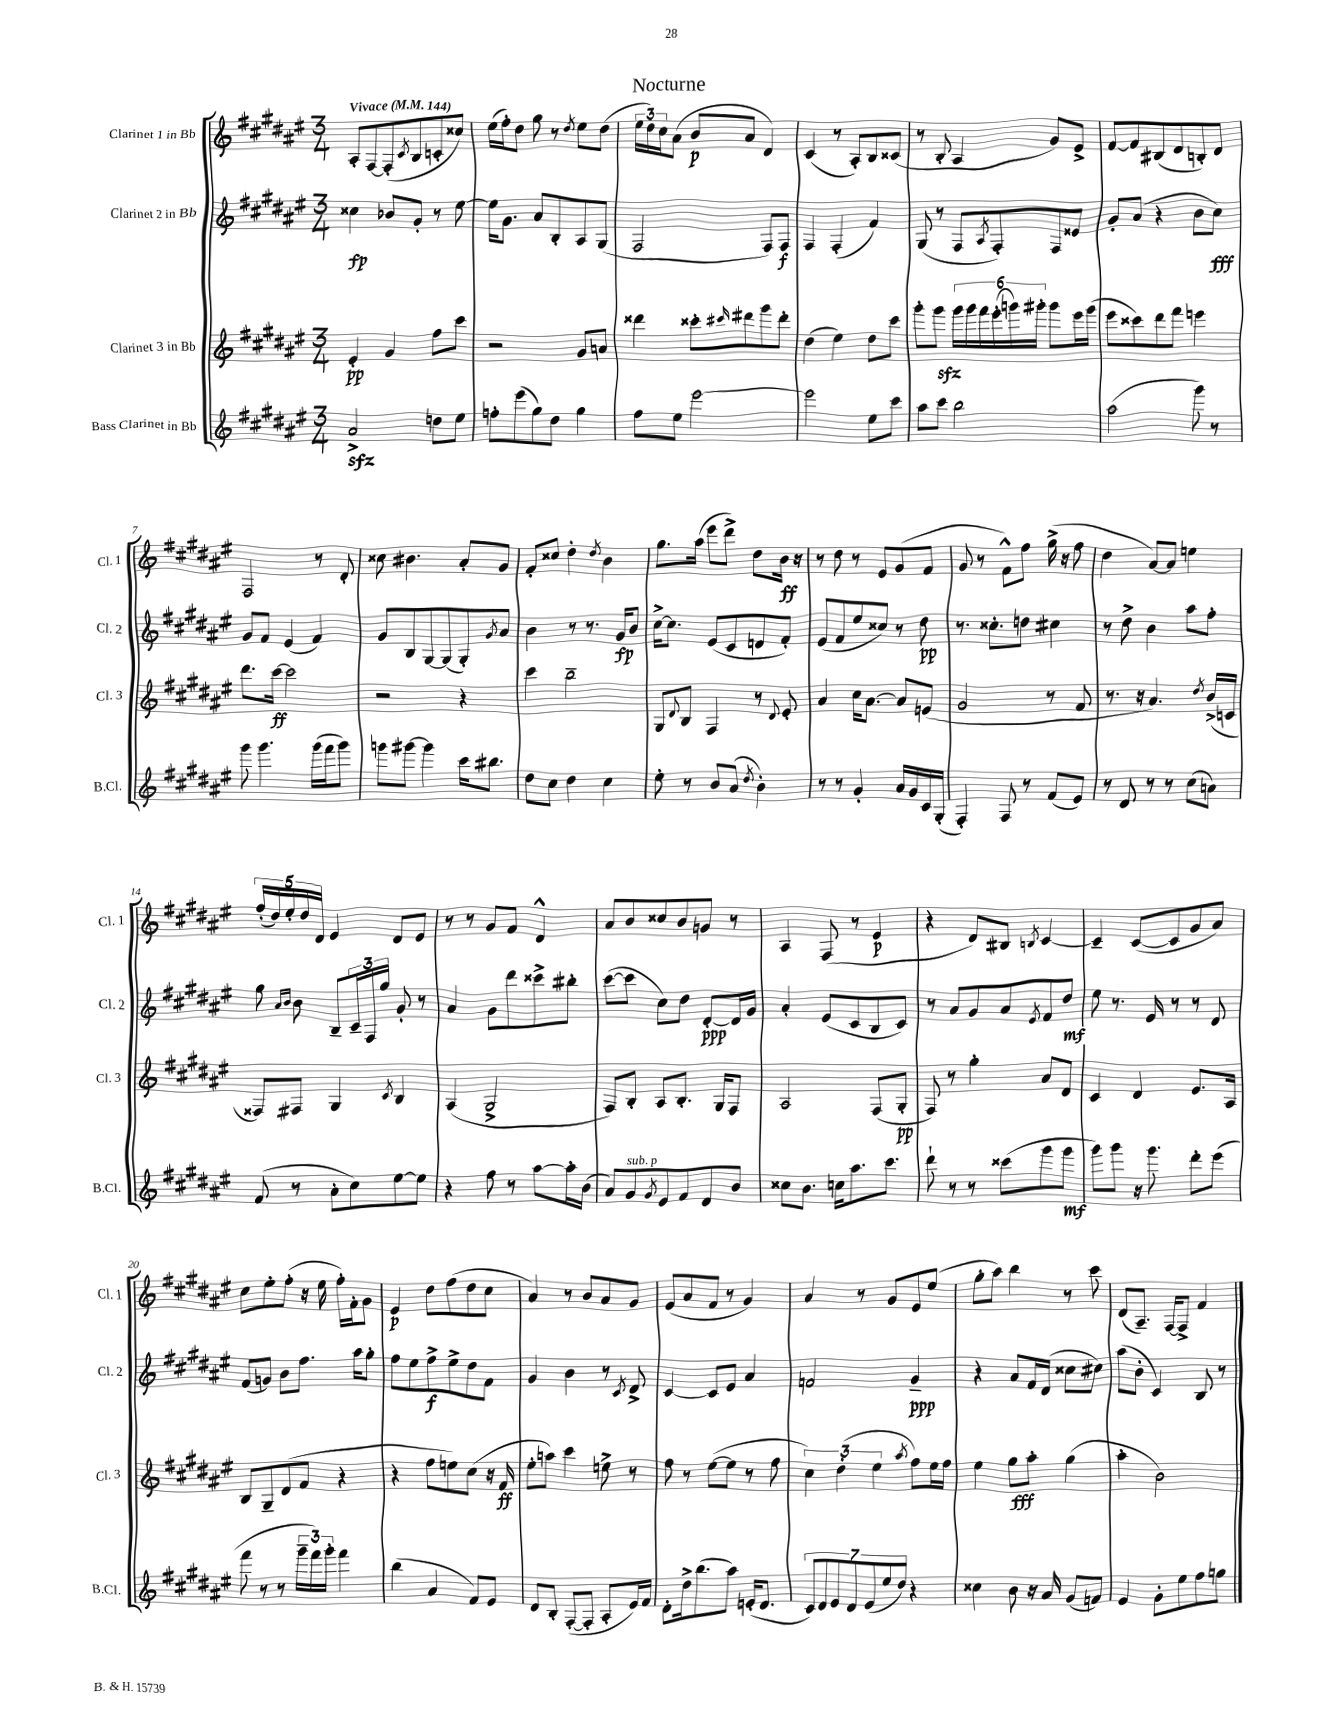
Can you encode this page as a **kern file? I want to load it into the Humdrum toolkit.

**kern	**kern	**kern	**kern
*staff4	*staff3	*staff2	*staff1
*clefG2	*clefG2	*clefG2	*clefG2
*k[f#c#g#d#a#e#]	*k[f#c#g#d#a#e#]	*k[f#c#g#d#a#e#]	*k[f#c#g#d#a#e#]
*M3/4	*M3/4	*M3/4	*M3/4
*MM144	*MM144	*MM144	*MM144
2a#^	4e#'	4cc##	8A#'
.	.	.	[8F#
.	4g#	8b-	(8F#']
.	.	.	8qc#
.	.	8g#'	8B
8dd	8ff#	8r	8c'
8ee#	8ccc#	[8ee#	8cc##)
=	=	=	=
8ff'	2r	16ee#]	(16ee#
.	.	8.g#	16ff#')
(8eee#	.	.	8dd#
8gg#)	.	8a#	8gg#
8dd#	.	8B'	8r
.	.	.	8qdd#
4gg#	8g#	8A#	8ee#
.	8a	(8G#	(8dd#
=	=	=	=
8ff#	4ddd##	2F#	24ee#
.	.	.	24dd#)
.	.	.	24cc#
8ee#	.	.	(8a#
[2eee#	8ccc##'	.	8b
.	16qqccc#	.	.
.	8ddd#	.	8a#
.	8ggg#	8F#)	4d#)
.	8ddd#'	8F#	.
=	=	=	=
2eee#]	(4dd#	4F#	(4c#
.	4ee#)	(4F#'	8r
.	.	.	8A#')
8ee#	8dd#	4f#)	8B
8ccc#	8ccc#	.	(8c##
=	=	=	=
8aa#	8ggg#'	(8G#	8r
8ccc#	8ggg#	8r	8B'
2bb	24ggg#	8F#	4A#
.	24ggg#	.	.
.	24fff#	.	.
.	.	8qA#	.
.	(24eee#'	8F#')	.
.	24ggg)	.	.
.	24ggg#'	.	.
.	8ggg#	8F#	8g#)
.	16eee#	8e##	8e#^
.	(16ggg#	.	.
=	=	=	=
(2aa#	8eee#	8g#'	[8f#
.	8ccc##)	(8a#	8f#]
.	8ddd#	4r	(8B#
.	8fff#	.	8d#
8ggg#)	4eee	8b	8B')
8r	.	8cc#)	8d#
=	=	=	=
8ggg#	8.ddd#	8g#	2F#
4.ggg#	.	8f#	.
.	[16ccc#	.	.
.	2ccc#]	(4e#	.
(16ggg#	.	4f#)	8r
16fff#	.	.	.
8ggg#)	.	.	8d#'
=	=	=	=
8ggg	2r	8g#	8cc##
[8ggg#	.	8B	4.b#
4ggg#]	.	[8G#	.
.	.	(8G#]	.
16ccc#	4r	8G#')	8a#'
8.bb#	.	.	.
.	.	8qg#	.
.	.	8a#	8g#
=	=	=	=
8dd#	4ccc#	4b	8f#'
8cc#	.	.	8cc##
4dd#	2bb~	8r	4dd#'
.	.	8.r	.
.	.	.	8qdd#
4cc#	.	.	4b
.	.	16g#	.
.	.	8b	.
=	=	=	=
8ee#'	8G#	[16cc#^	8.gg#
.	.	8.cc#]	.
.	8qqd#	.	.
8r	8B	.	.
.	.	.	(16aa#
8b	4F#	(8e#	8eee#
(8a#	.	8c#	8ddd#^)
8qdd#	.	.	.
4b')	8r	8d	8dd#
.	8qqd#	.	.
.	8e#'	8f#')	16b
.	.	.	16r
=	=	=	=
8r	4a#	(8e#	8r
8r	.	8f#	8dd#
4g#'	16cc#	8ee#	8r
.	[8.a#	.	.
.	.	8cc##)	8e#
16a#	8a#]	8r	(8g#
16g#	.	.	.
16c#	(8e	8dd#	8f#
(16G#'	.	.	.
=	=	=	=
4F#')	2g#	8.r	8g#
.	.	.	8r
.	.	8.cc##'	.
8F#	.	.	8f#^^)
8r	.	8dd	8ff#
(8f#	8r	4cc#	(16gg#^
.	.	.	16r
8e#)	8f#	.	8ff#
=	=	=	=
8r	8.r	8r	4dd#
8d#	.	8dd#^	.
.	16r	.	.
8r	4.a#)	4b	[8a#)
8r	.	.	8a#]
(8cc#	.	8aa#	4ee
.	8qdd#	.	.
8a)	(16b^	8ff#'	.
.	16c	.	.
=	=	=	=
(8f#	8F##)	8gg#	(20ff#'
.	.	.	20dd#)
.	.	.	20ee#'
.	.	16qqa#	.
.	.	16qqb	.
8r	8F#	8b	.
.	.	.	20dd#
.	.	.	20d#
8a#'	4G#	8B~	4e#
8cc#)	.	24c#~	.
.	.	24F#	.
.	.	24gg#	.
.	8qc#	.	.
[8ee#	4B	8g#'	8d#
8ee#]	.	8r	8e#
=	=	=	=
4r	(4A#	4a#	8r
.	.	.	8r
8ff#	2G#^	8g#	8g#
8r	.	8ddd#	8f#
[8aa#	.	8ccc##^	4d#^^
16aa#']	.	8bb#'	.
(16b	.	.	.
=	=	=	=
8a#)	8F#)	([8ccc#	8a#
8g#	8B'	8ccc#]	8b
8qg#	.	.	.
8e#	8A#	8cc#)	8cc##
8f#	8.B'	8dd#	8b
8d#	.	[8d#'	8g
.	16G#	.	.
8b	8F#	16d#]	8r
.	.	16g#	.
=	=	=	=
8cc##	2A#	4a#'	4A#
8.b	.	.	.
.	.	(8e#	(8F#
16cc	.	.	.
8.aa#	.	8c#	8r
.	(8F#	8B	4e#
8.ccc#	.	.	.
.	8G#'	8c#)	.
=	=	=	=
8ddd#`	8F#)	8r	4r
8r	8r	8a#	.
8r	4gg#'	8g#	8d#)
(8ccc##	.	8a#	8B#
.	.	8qe#	8qB
8ggg#	8a#	8f#	[4c#
8ggg#	8d#	8dd#	.
=	=	=	=
8ggg#)	4c#	8ee#	4c#~]
8ggg#	.	8.r	.
16r	4d#	.	([8c#
8.ggg#	.	16e#	.
.	.	8r	8c#]
8ddd#'	8.e#	8r	8g#
(8eee#	.	8d#	8a#)
.	16A#	.	.
=	=	=	=
8fff#	8B	(8f#	8cc#
8r	8G#~	8g)	8ee#'
8r	(8d#	8b	(8ff#'
24ggg#~	8f#	8.ff#	16r
24fff#)	.	.	.
.	.	.	16ee#
24ggg#'	.	.	.
4fff#	4r	.	16ff#')
.	.	16aa#	16f#'
.	.	8gg#'	8g#
=	=	=	=
(4bb	4r	8ff#	4e#
.	.	8ee#	.
4a#	8ff#	8ff#^	8dd#
.	8ee)	8ee#^	(8ff#
8f#)	(8cc#	8dd#	8dd#
8e#	16r	8f#	8cc#
.	16f#	.	.
=	=	=	=
8d#	8ee#'	4g#	4a#)
8B'	8aa)	.	.
([8F#'	4ccc#	4b	8r
8F#']	.	.	8b
8A#'	8ee^	8r	8a#
.	.	8qc#	.
16e#)	8r	8d#^	8g#
16f#	.	.	.
=	=	=	=
8d#'	8ff#	[4c#	(8e#
16dd#^	8r	.	8a#
(8.bb	.	.	.
.	([8ee#	8c#]	8f#
8aa#)	8ee#]	8e#	8r
(16e'	8r	4a#	4g#)
8.d#	.	.	.
.	8ff#	.	.
=	=	=	=
14c#)	6cc#)	2f	4a#
14d#	.	.	.
14e#	.	.	.
.	(6dd#'	.	.
14d#	.	.	.
.	.	.	8r
(14e#	.	.	.
.	6ee#	.	.
14ee#	.	.	.
.	.	.	8g#
14dd#)	.	.	.
.	8qaa#	.	.
4r	8ff#)	4g#~	8e#
.	16ee#	.	(8ee#
.	16ff#	.	.
=	=	=	=
4cc##	4ee#	4r	8gg#'
.	.	.	8aa#)
8b	8gg#	8a#	4bb
16r	8aa#'	16f#	.
16a#	.	(16d#	.
(8g#	(4gg#	8cc##	8r
8f)	.	8cc#)	8ccc#
=	=	=	=
4e#	4aa#'	(8aa#	(8d#
.	.	8b'	8.A#~)
8g#'	2b)	4c#)	.
.	.	.	[16F#
8ee#	.	.	8F#^]
8ff#	.	8B	4f#
8gg	.	8r	.
==	==	==	==
*-	*-	*-	*-
